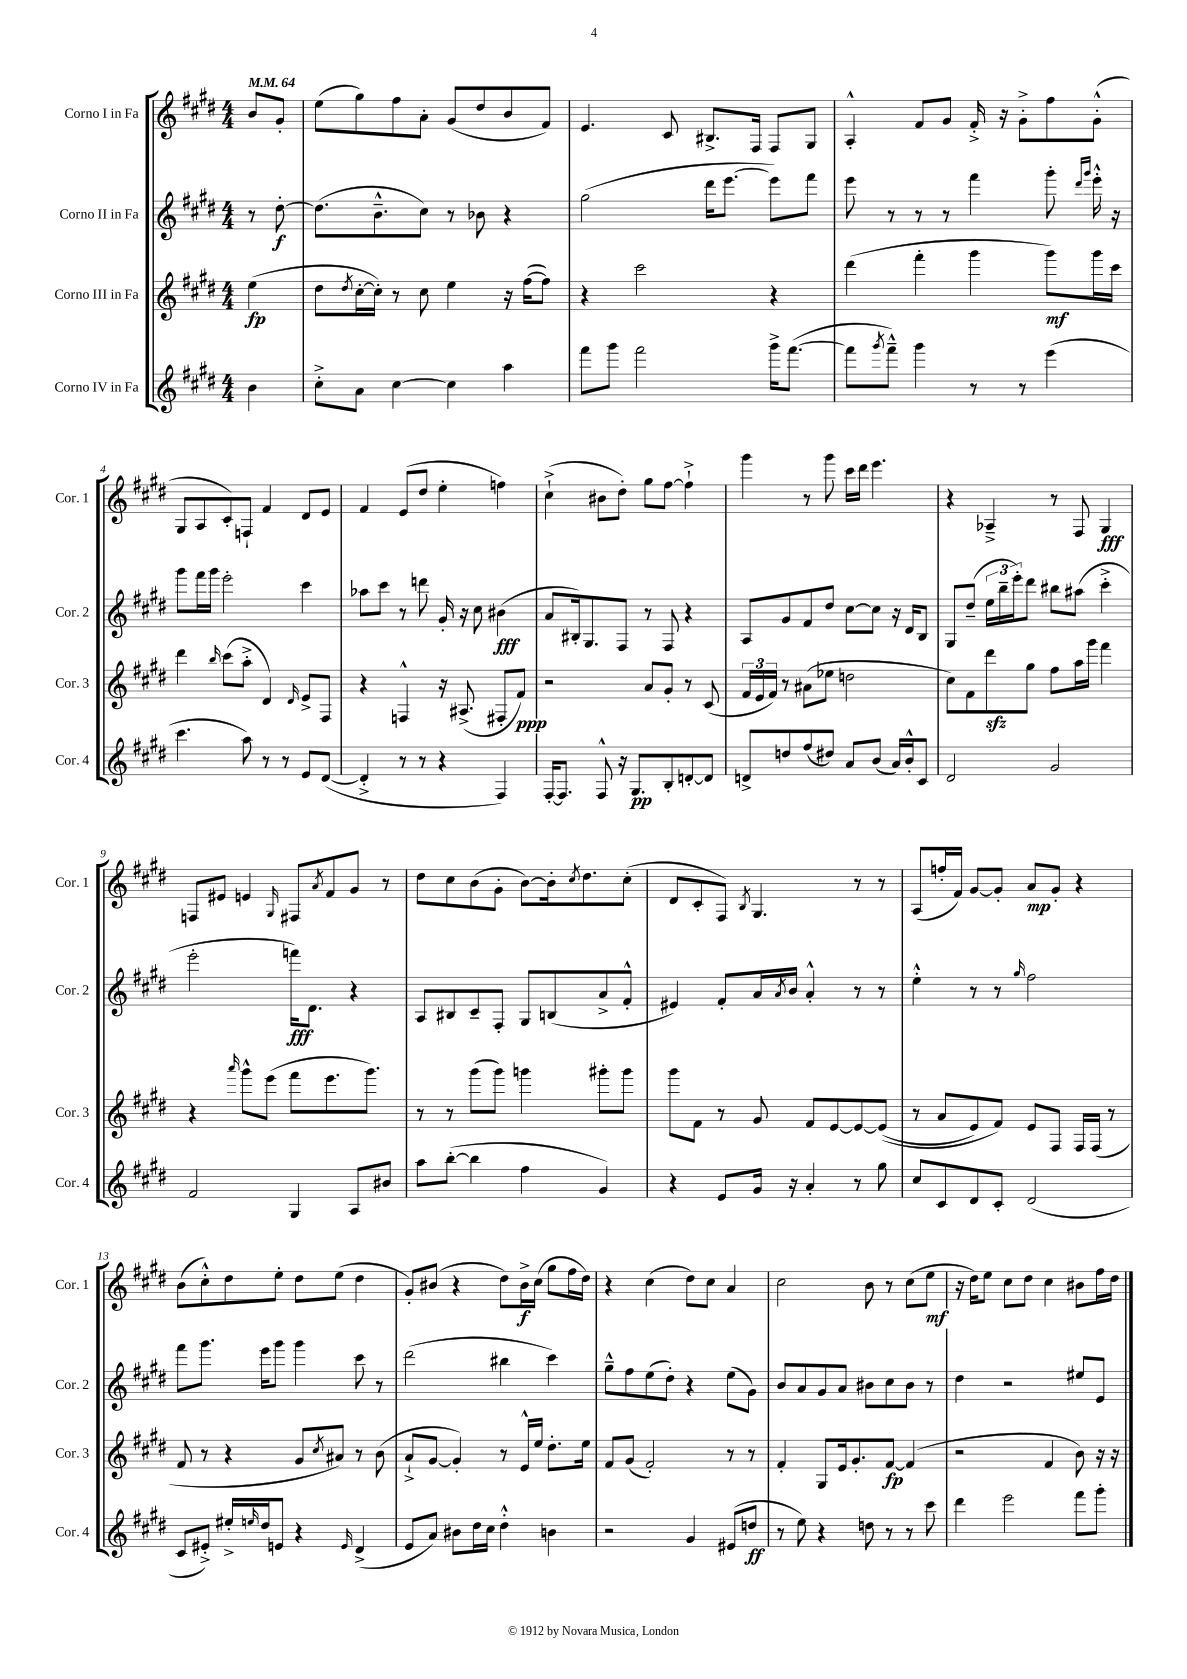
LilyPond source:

<<
\new StaffGroup <<
\new Staff = "s0" \with { instrumentName = "Corno I in Fa" shortInstrumentName = "Cor. 1" } {
    \clef treble \key e \major \numericTimeSignature \time 4/4 \partial 4 \tempo 4 = 64
    b'8 gis'8-. |
    e''8( gis''8) fis''8 a'8-. gis'8( dis''8 b'8 fis'8) |
    e'4. cis'8 bis8.-> fis16 fis8 gis8 |
    a4-.-^ fis'8 gis'8 fis'16-.-> r16 gis'8-.-> fis''8 gis'8-.-^( |
    gis8 a8 cis'8-.) f8-! fis'4 dis'8 e'8 |
    fis'4 e'8( dis''8 e''4-. f''4) |
    cis''4-!->( bis'8 dis''8-.) gis''8 fis''8~ fis''4-!-> |
    gis'''4 r8 gis'''8 cis'''16 dis'''16 e'''4. |
    r4 aes4---> r8 fis8 gis4\fff |
    f8 eis'8 e'4 \grace { gis16 } fis8 \acciaccatura { a'8 } fis'8 gis'8 r8 |
    dis''8 cis''8 b'8( gis'8-. b'8~) b'16-. \acciaccatura { cis''8 } dis''8. cis''8-.( |
    dis'8 cis'8-. fis8) \acciaccatura { b8 } gis4. r8 r8 |
    a8( f''16-. fis'16) gis'8~ gis'8-. a'8\mp gis'8-. r4 |
    b'8( cis''8-.-^) dis''8 e''8-. dis''8 e''8( dis''4 |
    gis'8-.) bis'8( r4 dis''8) bis'16->\f cis''16( gis''8 fis''16 dis''16) |
    r4 cis''4( dis''8) cis''8 a'4 |
    cis''2 b'8 r8 cis''8( e''8\mf |
    r16 dis''16) e''8 cis''8 dis''8 cis''4 bis'8 fis''16 dis''16 \bar "|." |
}
\new Staff = "s1" \with { instrumentName = "Corno II in Fa" shortInstrumentName = "Cor. 2" } {
    \clef treble \key e \major \numericTimeSignature \time 4/4 \partial 4
    r8 dis''8~-.\f |
    dis''8.( b'8.---^ cis''8) r8 bes'8 r4 |
    gis''2( dis'''16 e'''8.~ e'''8) fis'''8 |
    e'''8 r8 r8 r8 fis'''4 gis'''8-. \grace { dis'''16 gis'''16 } e'''16-.-^ r16 |
    gis'''8 fis'''16 gis'''16 e'''2-. cis'''4 |
    aes''8 cis'''8 r8 d'''8 gis'16-. r16 cis''8 bis'4\fff( |
    a'8 bis16-.) gis8. fis8 r8 fis8 r4 |
    a8 gis'8 fis'8 dis''8 cis''8~ cis''8 r16 dis'16 b8 |
    gis8 dis''8--( \tuplet 3/2 { e''16 b''16-- e'''16-.) } dis'''8 bis''8 ais''8( cis'''4-.-> |
    e'''2-. f'''16\fff) dis'8. r4 |
    a8 bis8 cis'8-- fis8-. gis8 b8( a'8-> fis'8-.-^ |
    eis'4) fis'8-. a'16 \acciaccatura { a'8 } b'16 a'4-.-^ r8 r8 |
    e''4-.-^ r8 r8 \grace { gis''16 } fis''2 |
    fis'''8 gis'''8. e'''16 gis'''8 gis'''4 cis'''8 r8 |
    dis'''2( bis''4 cis'''4) |
    gis''8---^ fis''8 e''8( dis''8-.) r4 e''8( gis'8) |
    b'8 a'8 gis'8 a'8 bis'8 cis''8 bis'8 r8 |
    dis''4 r2 eis''8 e'8 \bar "|." |
}
\new Staff = "s2" \with { instrumentName = "Corno III in Fa" shortInstrumentName = "Cor. 3" } {
    \clef treble \key e \major \numericTimeSignature \time 4/4 \partial 4
    e''4\fp( |
    dis''8 \acciaccatura { dis''8 } cis''16~-. cis''16-.) r8 cis''8 e''4 r16 fis''16~( fis''8) |
    r4 cis'''2 r4 |
    dis'''4( fis'''4-. gis'''4 gis'''8\mf) gis'''16 cis'''16 |
    dis'''4 \grace { b''16 } cis'''8( a''8-.-> dis'4) \grace { dis'16 } e'8-> fis8 |
    r4 f4-^ r16 ais8.->( fis8-. fis'8\ppp) |
    r2 a'8 gis'8-. r8 cis'8( |
    \tuplet 3/2 { fis'16 e'16 fis'16) } r8 ais'8( ees''8 d''2 |
    cis''8) fis'8 dis'''8\sfz gis''8 fis''8 a''16 gis'''16 fis'''4 |
    r4 \grace { a'''16 } gis'''8-^ e'''8( fis'''8 e'''8. gis'''8.) |
    r8 r8 gis'''8( gis'''8) g'''4 gis'''8-. gis'''8 |
    gis'''8 fis'8 r8 gis'8 fis'8 e'8~ e'8~ e'8(\( |
    r8 a'8 e'8) fis'8\) e'8 fis8 fis16 fis16( r8 |
    fis'8 r8 r4 gis'8 \acciaccatura { cis''8 } ais'8) r8 b'8( |
    a'8-!-> gis'8~ gis'4-.) r8 e'16-^ e''16 dis''8.-. e''16 |
    fis'8 gis'8( fis'2-.) r8 r8 |
    fis'4-. gis8 e'16 gis'8.-. fis'8~\fp fis'4( |
    r2 fis'4 b'8) r16 r16 \bar "|." |
}
\new Staff = "s3" \with { instrumentName = "Corno IV in Fa" shortInstrumentName = "Cor. 4" } {
    \clef treble \key e \major \numericTimeSignature \time 4/4 \partial 4
    b'4 |
    cis''8-.-> a'8 cis''4~ cis''4 a''4 |
    fis'''8 gis'''8 fis'''2 gis'''16-> fis'''8.~( |
    fis'''8 \acciaccatura { gis'''8 } fis'''8---^) gis'''4 r8 r8 e'''4( |
    cis'''4. a''8) r8 r8 e'8 dis'8~( |
    dis'4-.-> r8 r8 r4 fis4) |
    fis16~-. fis8. fis8-^ r16 gis8.\pp b8-. d'8~-. d'8 |
    d'8-> d''8 fis''8( dis''8) a'8 b'8( a'16) b'16-.-^ cis'8 |
    dis'2 gis'2 |
    fis'2 gis4 a8 bis'8 |
    a''8 b''8~-.( b''4 fis''4 gis'4) |
    r4 e'8 gis'16 r16 a'4-. r8 gis''8 |
    cis''8 cis'8 dis'8 cis'8-. dis'2( |
    cis'8 eis'8-.->) eis''16-.-> \grace { e''16 } dis''16 e'8 r4 \grace { e'16 } dis'4->( |
    e'8 a'8) bis'8 dis''16 cis''16 dis''4-.-^ b'4 |
    r2 gis'4 eis'8( d''8\ff |
    r8 e''8) r4 d''8 r8 r8 cis'''8 |
    dis'''4 e'''2 fis'''8 gis'''8-. \bar "|." |
}
>>
>>
